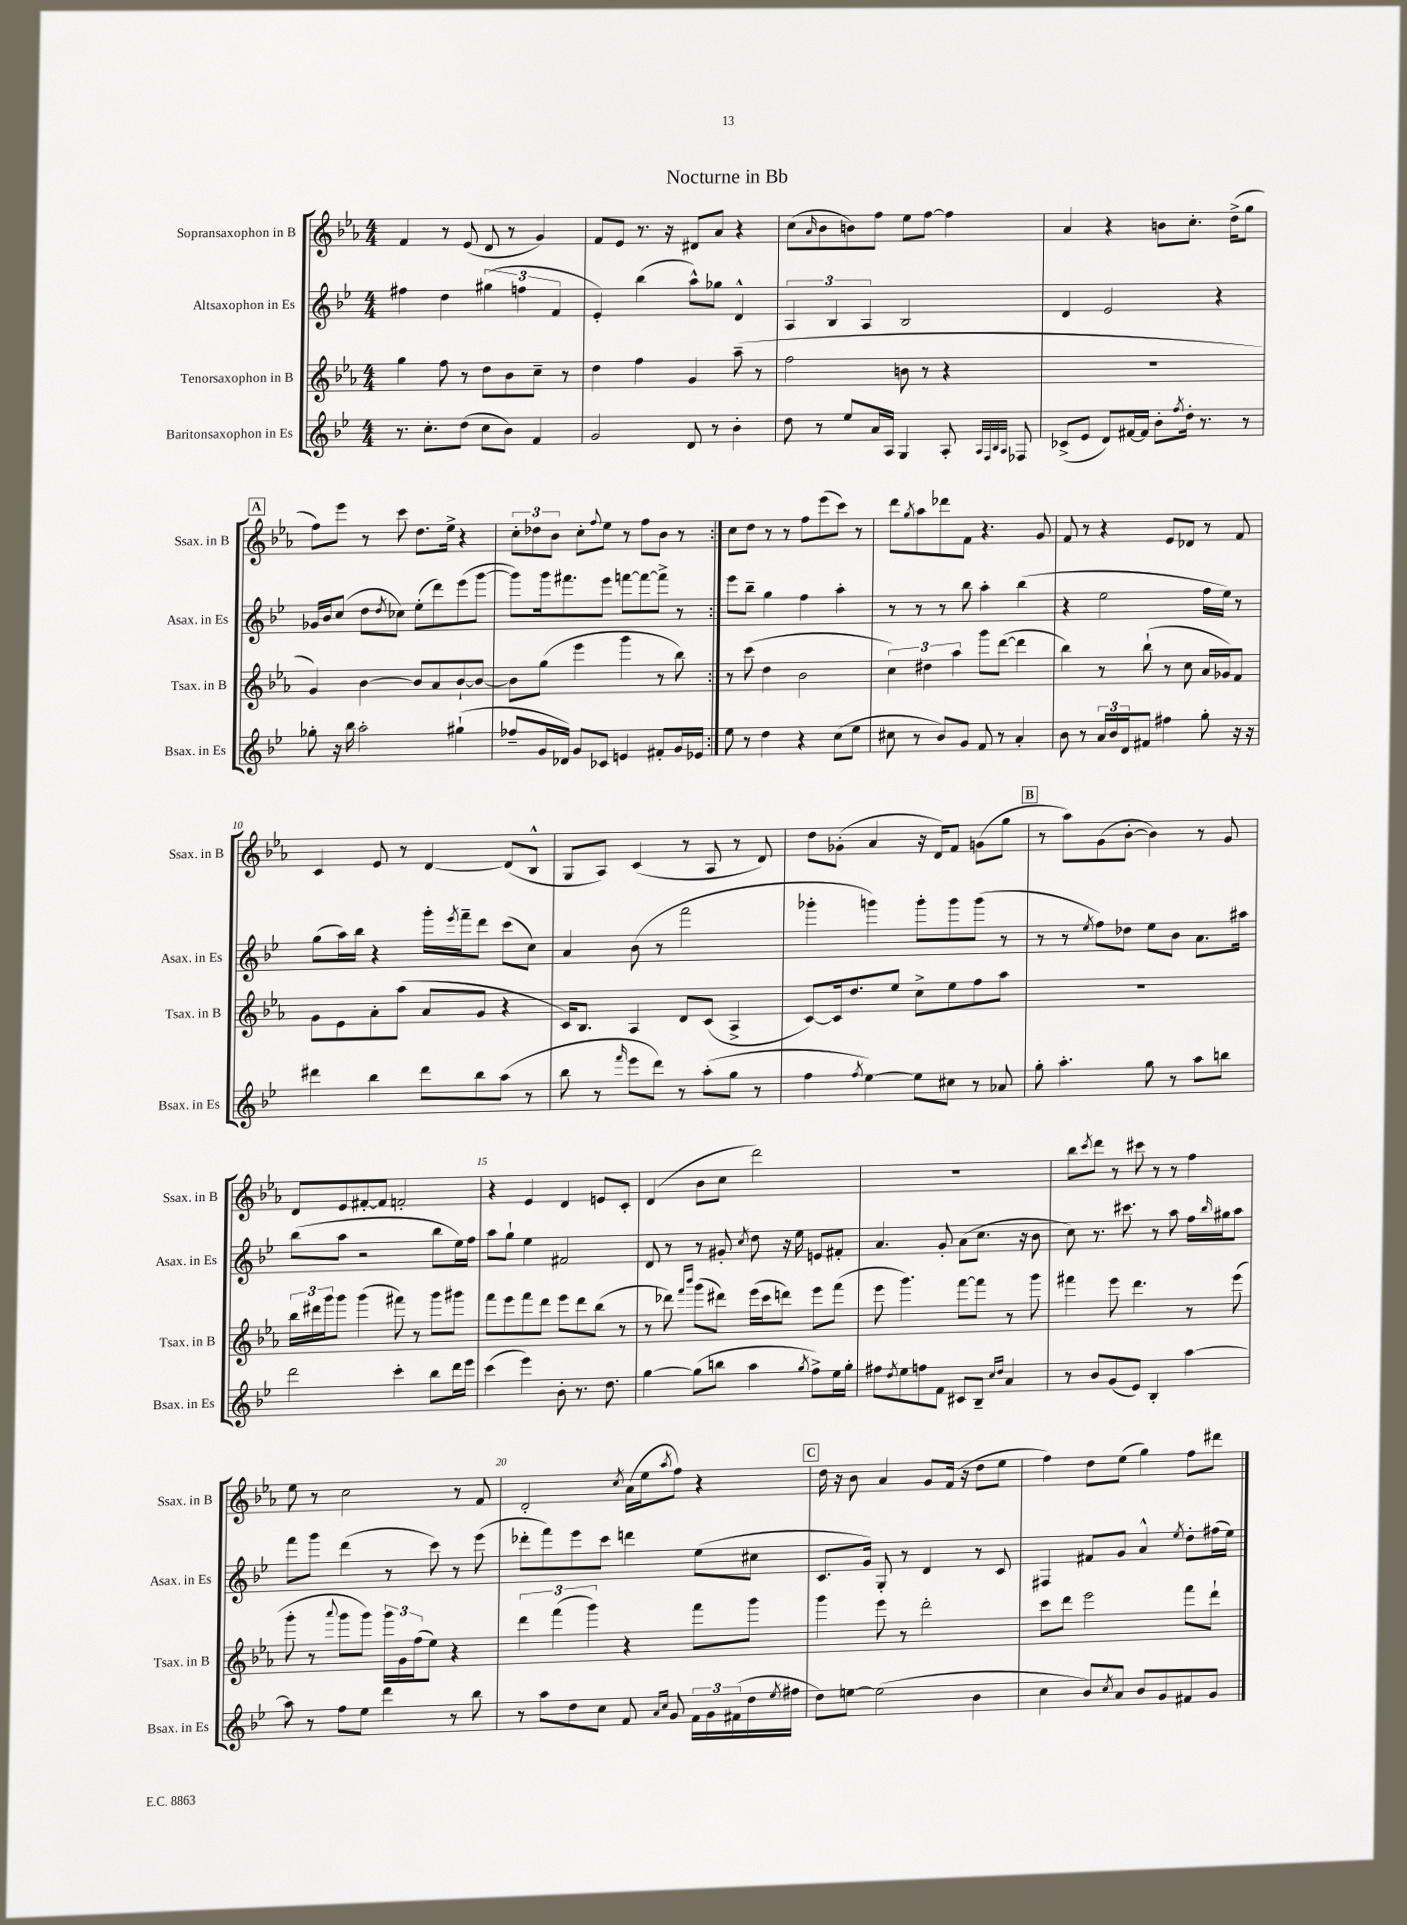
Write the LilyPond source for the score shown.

\header { title = "Nocturne in Bb" }
<<
\new StaffGroup <<
\new Staff = "s0" \with { instrumentName = "Sopransaxophon in B" shortInstrumentName = "Ssax. in B" } {
    \clef treble \key ees \major \numericTimeSignature \time 4/4
    \repeat volta 2 { f'4 r8 ees'8( d'8 r8 g'4) |
    f'8 ees'8 r8. r16 dis'8 aes'8 r4 |
    c''8( \grace { aes'16 } bes'8 b'8) f''8 ees''8 f''8~ f''4 |
    aes'4 r4 b'8 c''8.-. d''16->( g''8 |
    \mark \markup { \box "A" } f''8) ees'''8 r8 c'''8 d''8. ees''16-> r4 |
    \tuplet 3/2 { c''8-. des''8 bes'8 } c''8-. \appoggiatura { f''8 } ees''8 r8 f''8 bes'8 r8 | }
    c''8 d''8 r8 r8 f''8 ees'''8( c'''8) r8 |
    d'''8 \acciaccatura { g''8 } aes''8 des'''8 f'8 r4. g'8 |
    f'8 r8 r4 ees'8 des'8 r8 f'8 |
    c'4 ees'8 r8 d'4~ d'8( bes8-^ |
    g8 aes8) c'4( r8 aes8 r8 d'8) |
    d''8 ges'8-.( aes'4 r16 d'16) f'8 g'8( g''8 |
    \mark \markup { \box "B" } r8 aes''8) g'8( bes'8~-. bes'4) r8 g'8 |
    d'8 ees'8 fis'8~-. fis'8 f'2-. |
    r4 ees'4 d'4 e'8 c'8-. |
    d'4( bes'8 c''8 d'''2) |
    R1 |
    bes''8 \acciaccatura { c'''8 } d'''8 r8 cis'''8 r8 r8 f''4 |
    ees''8 r8 c''2 r8 f'8 |
    d'2-. \acciaccatura { c''8 } aes'16( ees''16 \acciaccatura { aes''8 } f''8) r4 |
    \mark \markup { \box "C" } d''16 r16 bes'8 aes'4 g'8 f'16( r16 d''8 ees''8 |
    f''4) d''8 ees''8( g''4) f''8 dis'''8 \bar "|." |
}
\new Staff = "s1" \with { instrumentName = "Altsaxophon in Es" shortInstrumentName = "Asax. in Es" } {
    \clef treble \key bes \major \numericTimeSignature \time 4/4
    \repeat volta 2 { fis''4 d''4 \tuplet 3/2 { gis''4( f''4 f'4 } |
    ees'4-.) bes''4( a''8-^) ges''8 d'4-^ |
    \tuplet 3/2 { a4 bes4 a4 } bes2 |
    d'4 ees'2 r4 |
    \mark \markup { \box "A" } ges'16 bes'16 c''8( d''8 \acciaccatura { d''8 } ces''8) ees''8-.( d'''8) ees'''8( g'''8~ |
    g'''8) g'''16 fis'''8. ees'''8 f'''8~ f'''8~ f'''8-> r8 | }
    ees'''8 bes''8-- g''4 f''4 a''4-. |
    r8 r8 r8 bes''8 a''4-. bes''4( |
    r4 ees''2 f''16 ees''16) r8 |
    g''8( a''16) bes''16 r4 g'''16-. \acciaccatura { ees'''8 } f'''16-- d'''8 c'''8( c''8) |
    a'4 bes'8( r8 f'''2 |
    ges'''4-. g'''4) g'''8-. g'''8 g'''8( r8 |
    \mark \markup { \box "B" } r8 r8 \acciaccatura { ees''8 } f''8) des''8 ees''8 bes'8 a'8. ais''16 |
    bes''8( a''8 r2 bes''8 ees''16) f''16 |
    a''8 g''8-! ees''4 fis'2 |
    d'8 r8 r8 gis'8-. \acciaccatura { c''8 } d''8 r16 ees''16 e'8 fis'8-. |
    a'4. g'8-. a'8( c''8. r16 bes'8 |
    c''8) r8. cis'''8. r8 a''8 f''16 \grace { bes''16 } gis''16 a''8 |
    f'''8 g'''8 d'''4( r8 c'''8) r8 ees'''8( |
    des'''8-. f'''8) ees'''8 c'''8 d'''4 ees''8( cis''8 |
    \mark \markup { \box "C" } c'8. g'16) g8-. r8 d'4 r8 c'8 |
    fis4 fis'8 g'8 a'4-^ \acciaccatura { ees''8 } d''8-. fis''16( ees''16) \bar "|." |
}
\new Staff = "s2" \with { instrumentName = "Tenorsaxophon in B" shortInstrumentName = "Tsax. in B" } {
    \clef treble \key ees \major \numericTimeSignature \time 4/4
    \repeat volta 2 { g''4 f''8 r8 d''8 bes'8 c''8-- r8 |
    d''4 f''4 g'4 aes''8--( r8 |
    f''2 b'8 r8 r4 |
    R1 |
    \mark \markup { \box "A" } g'4) bes'4~ bes'8 aes'8 bes'8~-! bes'8~ |
    bes'8 g''8( ees'''4 g'''4 r8 bes''8) | }
    r8 c'''8( d''4 bes'2 |
    \tuplet 3/2 { c''4) dis''4 aes''4 } g'''8 d'''8~( d'''4 |
    bes''4) r8 bes''8-!( r8 c''8 aes'16 ges'16) f'8 |
    g'8 ees'8 aes'8-. aes''8( aes'8 g'8 r4 |
    c'16) bes8. aes4 d'8 c'8( aes4-> |
    c'8~) c'16 d''8. ees''8 c''8-> ees''8 f''8 aes''8 |
    \mark \markup { \box "B" } R1 |
    \tuplet 3/2 { bes''16 dis'''16 g'''16 } g'''8 g'''4( fis'''8) r8 g'''8 gis'''8 |
    f'''8 ees'''8 f'''8 d'''8 ees'''8 d'''8 bes''8( r8 |
    r8 des'''8) \grace { f'''16 bes'''16 } g'''8( dis'''8) ees'''16( c'''16 d'''8) ees'''8 f'''8( |
    ees'''8 g'''4.) f'''8~ f'''8 r8 g'''8 |
    fis'''4 ees'''8 d'''4. r8 ees'''8( |
    g'''8-. r8 \appoggiatura { aes'''8 } g'''8 g'''8) \tuplet 3/2 { g'''16 g'16 f''16( } ees''8) r4 |
    \tuplet 3/2 { d'''4 f'''4( g'''4) } r4 f'''8 g'''8 |
    \mark \markup { \box "C" } g'''4 ees'''8 r8 d'''2-. |
    c'''8 d'''8 ees'''2 f'''8 d'''8-! \bar "|." |
}
\new Staff = "s3" \with { instrumentName = "Baritonsaxophon in Es" shortInstrumentName = "Bsax. in Es" } {
    \clef treble \key bes \major \numericTimeSignature \time 4/4
    \repeat volta 2 { r8. c''8.-. d''8( c''8 bes'8) f'4 |
    g'2 d'8 r8 bes'4-. |
    d''8 r8 ees''8 a'16 a16 g4 a8-. \grace { a32 f32 bes32 a32 } fes8 |
    ces'8->( ees'8 d'8) fis'16~ fis'16 bes'8-. \acciaccatura { f''8 } d''16-. r8. r8 |
    \mark \markup { \box "A" } ges''8-. r16 bes''16 a''2-. gis''4-!( |
    fes''8-- g'16 des'16) g'8 ces'8 e'4 fis'8-. g'16 ees'16 | }
    ees''8 r8 d''4 r4 c''8( ees''8 |
    cis''8 r8 bes'8) g'8 f'8 r8 a'4-. |
    bes'8 r8 \tuplet 3/2 { a'16 bes'16 d'16 } fis'8 fis''4 g''8-. r16 r16 |
    dis'''4 bes''4 dis'''8 bes''8 a''8( r8 |
    bes''8 r8 \grace { f'''16 } ees'''8 d'''8) r8 a''8-.( g''8 r8 |
    f''4 \acciaccatura { f''8 } ees''4~) ees''8 cis''8 r8 aes'8 |
    \mark \markup { \box "B" } g''8-. a''4.-. g''8 r8 a''8 b''8 |
    d'''2 c'''4-. bes''8 d'''16 ees'''16 |
    c'''4( ees'''4) bes'8-. r8. d''8. |
    g''4~ g''8( b''8 a''4 \acciaccatura { g''8 } f''8->) ees''16 g''16-. |
    fis''8 \acciaccatura { d''8 } ees''8 f''8 f'8 cis'8 bes8-- \grace { c''16 d''16 } a'4 |
    r8 bes'8 g'8( ees'8) bes4-. a''4~ |
    a''8 r8 f''8 ees''8 d'''4 r8 bes''8 |
    r8 a''8 d''8 c''8 f'8 \grace { a'16 c''16 } g'8 \tuplet 3/2 { f'16 g'16 fis'16( } d''16 \acciaccatura { ees''8 } fis''16 |
    \mark \markup { \box "C" } d''8) e''8~ e''2( bes'4 |
    c''4 bes'8) \acciaccatura { c''8 } a'8 bes'8 g'8 fis'8 g'8 \bar "|." |
}
>>
>>
\layout { \context { \Score \override BarNumber.break-visibility = ##(#f #t #t) barNumberVisibility = #(every-nth-bar-number-visible 5) } }
